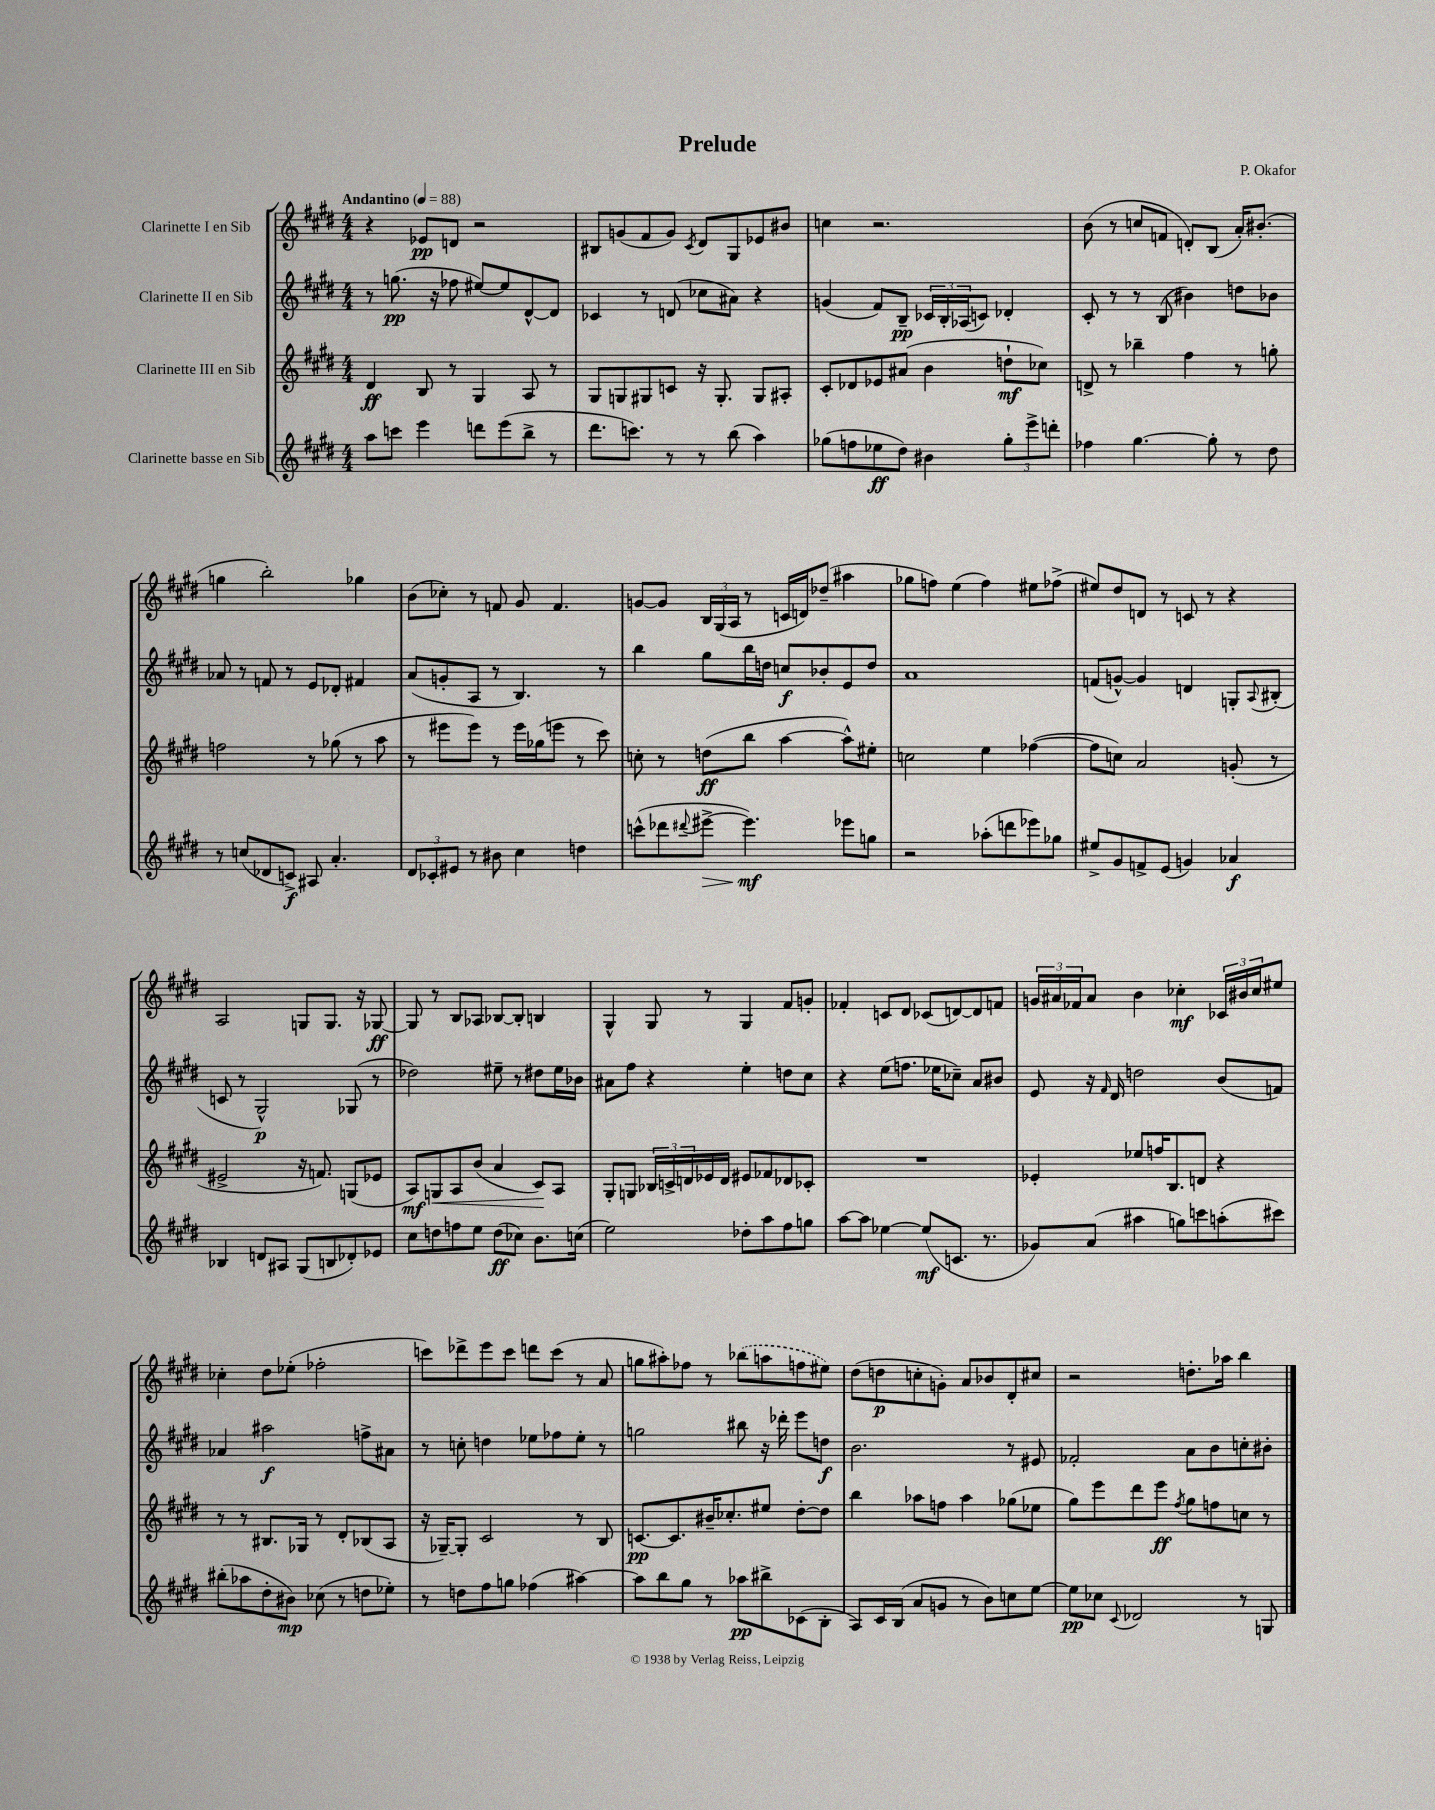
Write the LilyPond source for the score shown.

\header { title = "Prelude" composer = "P. Okafor" }
<<
\new StaffGroup <<
\new Staff = "s0" \with { instrumentName = "Clarinette I en Sib" } {
    \clef treble \key e \major \numericTimeSignature \time 4/4 \tempo "Andantino" 4 = 88
    r4 ees'8\pp d'8 r2 |
    bis8 g'8( fis'8 g'8) \acciaccatura { cis'8 } dis'8 gis8 ees'8 bis'8 |
    c''4 r2. |
    b'8( r8 c''8 f'8 d'8-.) b8( a'16-.) bis'8.-.( |
    g''4 b''2-.) ges''4 |
    b'8( ces''8-.) r8 f'8 gis'8 f'4. |
    g'8~ g'8 \tuplet 3/2 { b16 gis16( a16 } r8 c'16 d'16) des''8--( ais''4 |
    ges''8 f''8) e''4( f''4) eis''8 fes''8->( |
    eis''8) dis''8 d'8 r8 c'8 r8 r4 |
    a2 g8 g8. r16 ges8~\ff |
    ges8 r8 b8 aes8 bes8~ bes8-. b4 |
    gis4-^ gis8 r8 gis4 fis'8 g'8-. |
    fes'4-. c'8 dis'8 ces'8( d'8~) d'8 f'8 |
    \tuplet 3/2 { g'16 ais'16 fes'16 } ais'8 b'4 ces''4-.\mf \tuplet 3/2 { ces'16 bis'16 ces''16 } eis''8 |
    ces''4-. dis''8 ees''8-.( fes''2-. |
    c'''8) des'''8-> e'''8 c'''8 d'''8 c'''8( r8 a'8 |
    g''8 ais''8-.) fes''8 r8 \once \slurDashed bes''8( a''8 f''8 eis''8) |
    dis''8( d''8\p c''8-. g'8-.) a'8 bes'8 dis'8-. cis''8 |
    r2 d''8.-. aes''16 b''4 \bar "|." |
}
\new Staff = "s1" \with { instrumentName = "Clarinette II en Sib" } {
    \clef treble \key e \major \numericTimeSignature \time 4/4
    r8 g''8.\pp( r16 fes''8 eis''8~) eis''8 dis'8~-^ dis'8 |
    ces'4 r8 d'8( ces''8 ais'8) r4 |
    g'4( fis'8) b8--\pp \tuplet 3/2 { ces'16 b16-. aes16( } c'8) des'4-. |
    cis'8-. r8 r8 b8( bis'4) d''8 bes'8 |
    aes'8 r8 f'8 r8 e'8 des'8-. fis'4 |
    a'8( g'8-. a8 r8 b4.) r8 |
    b''4 gis''8 b''16 d''16 c''8\f bes'8-. e'8 d''8 |
    a'1 |
    f'8( g'8~-^) g'4 d'4 g8-. \appoggiatura { a8 } bis8-.( |
    c'8 r8 gis2-^\p) ges8( r8 |
    des''2) eis''8-- r8 dis''8 eis''16 bes'16 |
    ais'8 fis''8 r4 e''4-. d''8 cis''8 |
    r4 e''8( f''8. ees''16 ces''8--) a'8 bis'8 |
    e'8 r16 \grace { fis'16 } dis'16 d''2 b'8( f'8) |
    aes'4 ais''2\f f''8-> ais'8 |
    r8 c''8-. d''4 ees''8 fes''8 ees''8-. r8 |
    g''2 bis''8 r16 des'''16-. e'''8 d''8\f |
    b'2. r8 eis'8 |
    fes'2-. a'8 b'8 c''8-. bis'8-. \bar "|." |
}
\new Staff = "s2" \with { instrumentName = "Clarinette III en Sib" } {
    \clef treble \key e \major \numericTimeSignature \time 4/4
    dis'4\ff b8 r8 gis4 a8 r8 |
    gis8 g8 gis8 c'8 r16 gis8.-. gis8 ais8-. |
    cis'8-. des'8 ees'8 ais'8( b'4 d''8-!\mf ces''8) |
    d'8-> r8 bes''4-- fis''4 r8 g''8-. |
    f''2 r8 ges''8( r8 a''8 |
    r8 eis'''8 eis'''8) r8 eis'''16 ges''16( e'''8 r8 cis'''8) |
    c''8-. r8 d''8\ff( b''8 a''4~ a''8-^) eis''8-. |
    c''2 e''4 fes''4~( |
    fes''8 c''8) a'2 g'8-.( r8 |
    eis'2-> r16 f'8.) g8( ees'8 |
    a8\mf) g8\< a8 b'8( a'4 cis'8\!) a8 |
    gis8-. g8 \tuplet 3/2 { bes16 c'16-> d'16 } ees'16 d'16 eis'8 fes'8 des'8 ces'8-. |
    R1 |
    ees'4-. ees''8 f''16 b8. d'8 r4 |
    r8 r8 bis8. ges16 r8 dis'8-. bes8( a8 |
    r16 ges16~--) ges8-. cis'2 r8 b8 |
    c'8.~\pp c'8. bis'16-- ces''8.-. eis''8 dis''8~-. dis''8 |
    b''4 aes''8 f''8 aes''4 ges''8( ees''8 |
    gis''8) e'''8 dis'''8 e'''8\ff \acciaccatura { fis''8 } gis''8 f''8 c''8 r8 \bar "|." |
}
\new Staff = "s3" \with { instrumentName = "Clarinette basse en Sib" } {
    \clef treble \key e \major \numericTimeSignature \time 4/4
    a''8 c'''8 e'''4 d'''8 e'''8( b''8-> r8 |
    dis'''8. c'''8.) r8 r8 b''8( a''4) |
    ges''8( f''8 ees''8\ff dis''8) bis'4 \tuplet 3/2 { ges''8-. e'''8-> d'''8-. } |
    fes''4 gis''4.~ gis''8-. r8 dis''8 |
    r8 c''8( des'8 c'8->\f) ais8 a'4.-. |
    \tuplet 3/2 { dis'8 ces'8-. eis'8 } r8 bis'8 cis''4 d''4 |
    c'''8-^( des'''8 \appoggiatura { dis'''8 } eis'''8~->\> eis'''4.\mf\!) ees'''8 g''8 |
    r2 aes''8-.( d'''8 ees'''8) ges''8 |
    eis''8-> gis'8 f'8-> e'8( g'4) aes'4\f |
    bes4 d'8 ais8 gis8( b8 des'8-.) ees'8 |
    cis''8 d''8 f''8 e''8 d''8\ff( ces''8) b'8. c''16( |
    e''2) des''8-. a''8 fis''8 g''8 |
    a''8~ a''8 ees''4~ ees''8\mf( c'8. r8. |
    ges'8) a'8( ais''4 g''8) c'''8 a''8-.( cis'''8) |
    bis''8-.( aes''8 dis''8-. bis'8\mp) ces''8( r8 d''8 ees''8-.) |
    r8 d''8 fis''8 g''8 fes''4( ais''4~) |
    ais''8 b''8 gis''8 r8 aes''8\pp bis''8-> ces'8( b8-. |
    a8) cis'16 b16( a'8 g'8 r8 b'8) c''8 e''8~ |
    e''8\pp ces''8 \appoggiatura { cis'8 } des'2 r8 g8 \bar "|." |
}
>>
>>
\layout { \context { \Score \remove "Bar_number_engraver" } }
